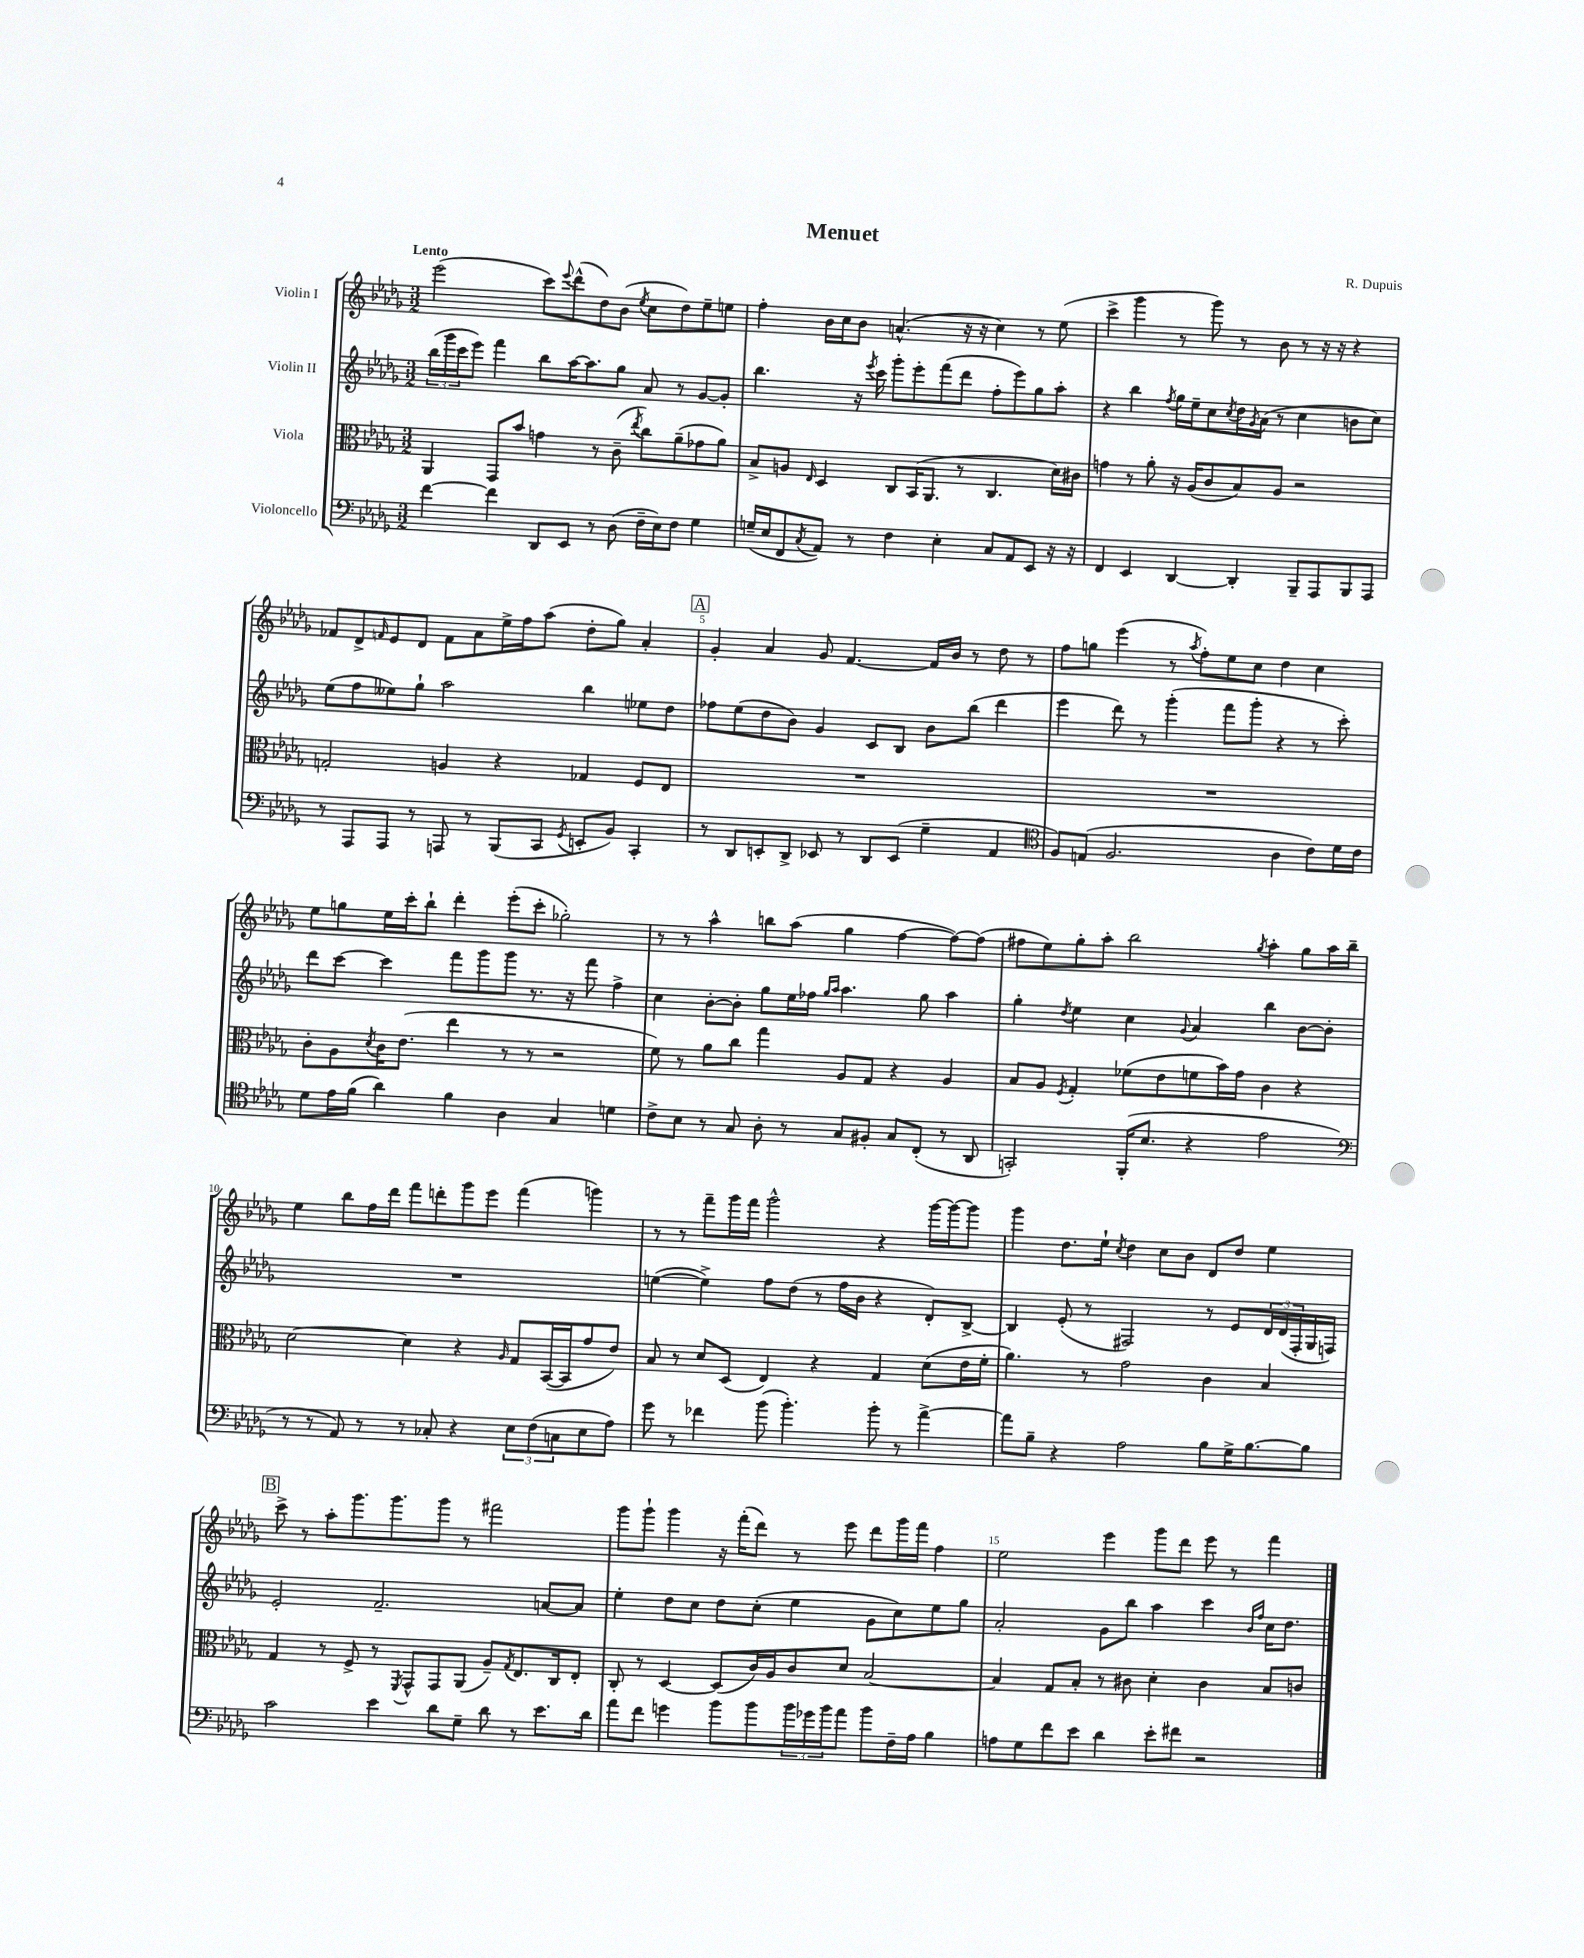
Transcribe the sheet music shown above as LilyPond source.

\header { title = "Menuet" composer = "R. Dupuis" }
<<
\new StaffGroup <<
\new Staff = "s0" \with { instrumentName = "Violin I" } {
    \clef treble \key des \major \numericTimeSignature \time 3/2 \tempo "Lento"
    ees'''2( c'''8) \appoggiatura { ees'''8 } des'''8-^( des''8) bes'8( \acciaccatura { ees''8 } c''8 des''8) ees''8-- e''8 |
    f''4-. bes'16 c''16 bes'8 a'4.-^( r16 r16 c''4) r8 ees''8( |
    c'''4-> ges'''4 r8 ges'''8) r8 bes'8 r8 r16 r16 r4 |
    fes'8 des'8-> \grace { f'16 } ees'8 des'8 f'8 aes'8 ees''16-> f''16 aes''8( des''8-. ges''8) aes'4-. |
    \mark \markup { \box "A" } ges'4-. aes'4 ges'8 f'4.~ f'16 bes'16 r8 des''8 r8 |
    f''8 g''8 ees'''4( r8 \acciaccatura { aes''8 } f''8-.) ees''8 c''8 des''4 c''4 |
    ees''8 g''8 ees''16 c'''16-. bes''8-! des'''4-. ees'''8-.( c'''8-. ges''2-.) |
    r8 r8 aes''4-^ b''8 aes''8( ges''4 f''4~ f''8~) f''8( |
    fis''8 ees''8) ges''8-. aes''8-. bes''2 \acciaccatura { ges''8 } aes''4-. ges''8 aes''16 bes''16-- |
    ees''4 bes''8 f''16 des'''16 f'''8 d'''8-. ges'''8 ees'''8 f'''4( g'''4) |
    r8 r8 f'''8-- ges'''16 f'''16 ges'''2-^ r4 ges'''16~ ges'''16~ ges'''8 |
    ges'''4 des''8. ees''16-! \acciaccatura { c''8 } des''4 c''8 bes'8 des'8 des''8 ees''4 |
    \mark \markup { \box "B" } c'''8-> r8 aes''8-. ges'''8. ges'''8. ges'''8 r8 fis'''2 |
    ges'''8 ges'''8-! ges'''4 r16 f'''16-.( des'''8) r8 ees'''8 des'''8 ges'''16 f'''16 f''4 |
    ees''2 ees'''4 ges'''8 des'''8 ees'''8 r8 f'''4 \bar "|." |
}
\new Staff = "s1" \with { instrumentName = "Violin II" } {
    \clef treble \key des \major \numericTimeSignature \time 3/2
    \tuplet 3/2 { bes''16( ges'''16 c'''16 } ees'''8) f'''4 bes''8 aes''16~ aes''8. ges''8 aes'8 r8 ges'8~ ges'8-. |
    bes''4. r16 \acciaccatura { ees'''8 } c'''16 ges'''8-. ees'''8-. f'''8( des'''8 f''8-. ees'''8) ges''8 aes''8-. |
    r4 bes''4 \acciaccatura { f''8 } ges''16 ees''16-- c''8 \acciaccatura { c''8 } des''16 \acciaccatura { ges'8 } aes'16( r8 c''4 b'8 c''8) |
    ees''8( f''8 eeses''8) ges''8-! aes''2 bes''4 ees''8 des''8 |
    \mark \markup { \box "A" } fes''8 ees''8( des''8 bes'8) ges'4 c'8 bes8 bes'8 bes''8( des'''4 |
    ees'''4 des'''8) r8 ges'''4-.( f'''8 ges'''8-. r4 r8 c'''8-.) |
    des'''8 c'''8~ c'''4 f'''8 ges'''8 ges'''8 r8. r16 f'''8 f''4-> |
    c''4 bes'8~-. bes'8-. ges''8 ees''16 fes''16 \grace { ges''16 aes''16 } aes''4. ges''8 aes''4 |
    ges''4-. \acciaccatura { des''8 } ees''4 c''4 \appoggiatura { ges'8 } aes'4 bes''4 bes'8~ bes'8-. |
    R1. |
    e''4~( e''4->) f''8 des''8( r8 f''16 bes'16 r4 des'8-.) bes8~-> |
    bes4 ees'8-.( r8 fis2) r8 ees'8 \tuplet 3/2 { des'16 des'16( fis16-. } ges16 f16) |
    \mark \markup { \box "B" } ees'2-. f'2.-- a'8~ a'8 |
    ees''4-. des''8 c''8 des''8 c''8-.( ees''4 ges'8 c''8) ees''8 ges''8 |
    aes'2-. ges'8 bes''8 aes''4 c'''4 \grace { bes'16 f''16 } c''16 des''8. \bar "|." |
}
\new Staff = "s2" \with { instrumentName = "Viola" } {
    \clef alto \key des \major \numericTimeSignature \time 3/2
    aes,4 ges,8 bes'8 g'4 r8 c'8--( \acciaccatura { ees''8 } c''8) aes'8--( ges'8 aes'8) |
    bes8-> a8 \grace { ees16 } des4 c8 bes,16( aes,8. r8 c4. des'16) cis'16 |
    g'4 r8 aes'8-. r16 aes16( c'8 bes8) aes8 r2 |
    g2-. a4 r4 ges4 f8 ees8 |
    \mark \markup { \box "A" } R1. |
    R1. |
    c'8-. aes8 \acciaccatura { des'8 } c'16 ees'8.( ees''4 r8 r8 r2 |
    f'8) r8 aes'8 c''8 ges''4 aes8 ges8 r4 aes4 |
    bes8 aes8 \acciaccatura { f8 } ges4-. fes'8( ees'8 f'8 bes'16) ges'16 c'4 r4 |
    des'2~ des'4 r4 \grace { aes16 } ges8 bes,16~( bes,16 ges'8 ees'8) |
    bes8 r8 des'8 des8( ees4) r4 ges4 des'8( ees'16 f'16-. |
    aes'4.) r8 ges'2 c'4 bes4 |
    \mark \markup { \box "B" } ges4 r8 f8-> r8 \acciaccatura { f,8 } ges,8-^ ges,8 aes,8( aes8--) \acciaccatura { ges8 } ees8. c16 ees8-. |
    c8-. r8 des4~ des8( c'16) aes16 c'8 des'8 bes2~ |
    bes4 ges8 bes8-. r8 cis'8 des'4-. cis'4 bes8 c'8 \bar "|." |
}
\new Staff = "s3" \with { instrumentName = "Violoncello" } {
    \clef bass \key des \major \numericTimeSignature \time 3/2
    f'4~ f'4 des,8 ees,8 r8 des8( f16-- ees16) f8 ges4 |
    g16--( ees16 f,8 \acciaccatura { c8 } aes,8) r8 f4 ees4-. c8 aes,8 ees,8 r16 r16 |
    f,4 ees,4 des,4~ des,4-. bes,,8-- aes,,8 bes,,8 aes,,8 |
    r8 aes,,8 aes,,8 r8 a,,8 r8 bes,,8( c,8 \acciaccatura { ges,8 } e,8-. bes,8) c,4-. |
    \mark \markup { \box "A" } r8 des,8 e,8-. des,8-> ees,8 r8 des,8 ees,8( ges4-- aes,4 |
    \clef tenor f8) e8( f2. aes4 c'8) des'16 c'16 |
    des'8 ees'16 f'16( aes'4) f'4 aes4 ges4 d'4 |
    c'8-> bes8 r8 ges8 aes8-. r8 ges8 fis8-. ges8 c8-.( r8 aes,8 |
    g,2-.) f,16-.( bes8. r4 ees'2 |
    \clef bass r8 r8 aes,8) r8 r8 ces8-. r4 \tuplet 3/2 { ees8 f8( c8 } ees8 aes8) |
    ges'8 r8 fes'4 bes'8( bes'4.-.) bes'8-. r8 aes'4~-> |
    aes'8 bes8-- r4 aes2 bes8 ges16-> bes8.~ bes8 |
    \mark \markup { \box "B" } c'2 ees'4 des'8 ges8-- des'8 r8 ees'8. des'16 |
    aes'8 f'8 g'4 bes'8 bes'8 \tuplet 3/2 { bes'16 ges'16 bes'16 } aes'8 bes'8 f16-- aes16 bes4 |
    a8 ges8 f'8 ees'8 des'4 ees'8-. fis'8 r2 \bar "|." |
}
>>
>>
\layout { \context { \Score \override BarNumber.break-visibility = ##(#f #t #t) barNumberVisibility = #(every-nth-bar-number-visible 5) } }
